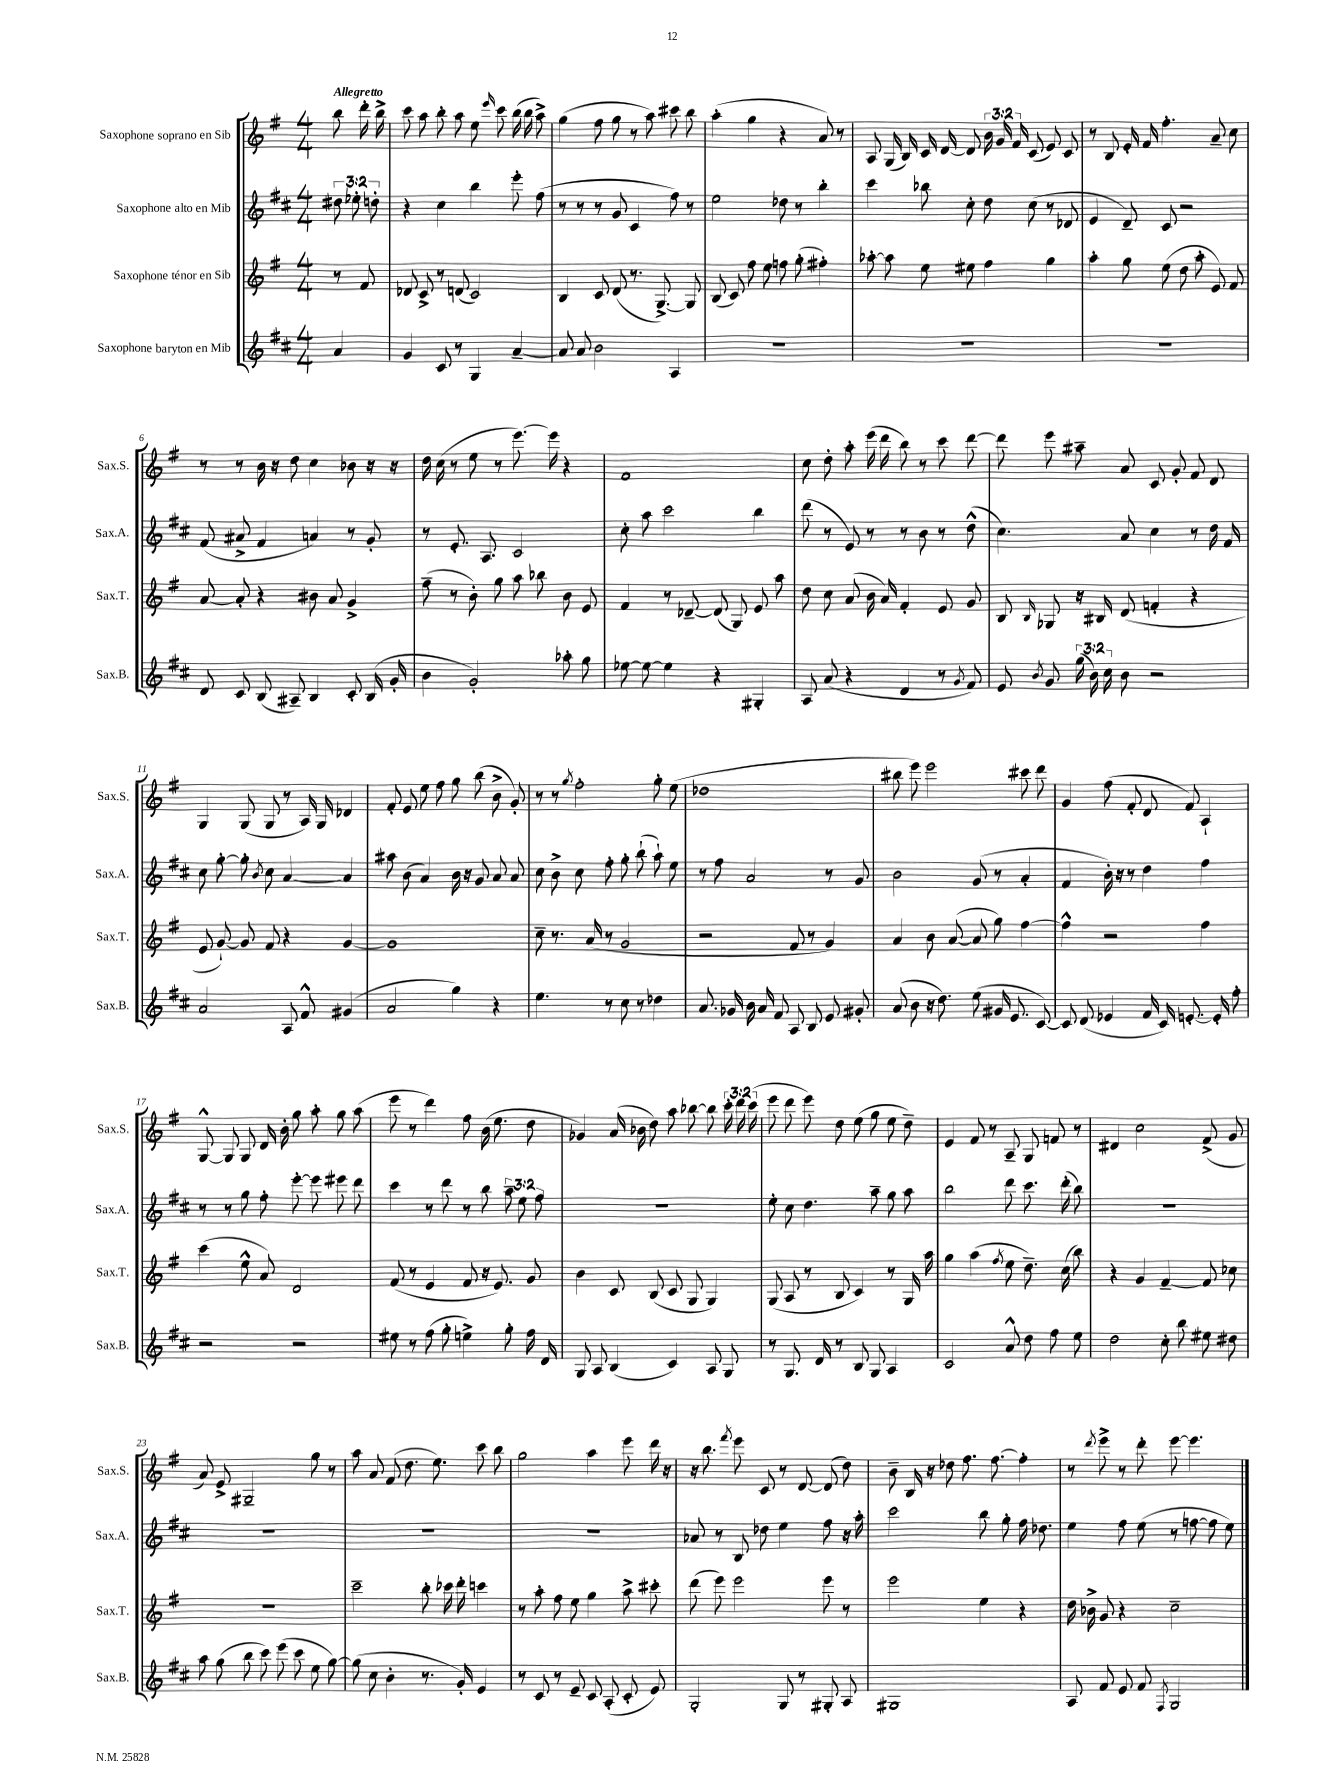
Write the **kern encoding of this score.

**kern	**kern	**kern	**kern
*staff4	*staff3	*staff2	*staff1
*clefG2	*clefG2	*clefG2	*clefG2
*k[f#c#]	*k[f#]	*k[f#c#]	*k[f#]
*M4/4	*M4/4	*M4/4	*M4/4
4a	8r	12dd#	8bb
.	.	12ee-'	.
.	8f#	.	16ddd'
.	.	12dd'	.
.	.	.	16bb^
=	=	=	=
4g	8d-	4r	8ccc
.	8c^	.	8aa
8c#	8r	4cc#	8bb'
8r	(8d	.	8aa
4G	2c)	4bb	8ee
.	.	.	16qqeee
.	.	.	8ccc
[4a~	.	8eee'	(16bb
.	.	.	16bb
.	.	(8ff#	8aa^)
=	=	=	=
8a]	4B	8r	(4gg
8a	.	8r	.
2b	8c	8r	8ff#
.	(8d	8g	8gg
.	8.r	4c#	8r
.	.	.	8aa)
.	[8.G^)	.	.
4A	.	8ff#)	8ccc#
.	8G]	8r	8bb
=	=	=	=
1r	(8B	2ee	(4aa'
.	8c)	.	.
.	8ff#	.	4gg
.	8ee	.	.
.	8ff	8dd-	4r
.	(8gg'	8r	.
.	4ff#')	4bb'	8a)
.	.	.	8r
=	=	=	=
1r	[8aa-'	4ccc#	8A
.	8aa-]	.	(16G
.	.	.	16B)
.	8ee	8bb-	16c
.	.	.	[16d
.	8ee#	8cc#'	8d]
.	4ff#	8dd	24b
.	.	.	24g
.	.	.	24f#
.	.	(8cc#	(8c
.	4gg	8r	8e)
.	.	8d-	8c
=	=	=	=
1r	4aa'	4e	8r
.	.	.	8B
.	8gg	8d~)	16e'
.	.	.	16f#
.	(8ee	8c#	4.ff#'
.	8dd	2r	.
.	8aa'	.	.
.	8e)	.	8a~
.	8f#	.	8cc
=	=	=	=
8d	[8a	(8f#	8r
8c#	8a']	8a#^	8r
(8B	4r	4f#	16b
.	.	.	16r
8A#~)	.	.	8dd
4B	8b#	4a)	4cc
.	8a	.	.
8c#'	4g^	8r	8b-
(16B	.	8g'	16r
16g'	.	.	16r
=	=	=	=
4b	(8ff#~	8r	16dd
.	.	.	(16cc
.	8r	8.e'	8r
2g')	8b')	.	8ee
.	.	8.A	.
.	8gg	.	8r
.	8aa	2c#	[8.eee)
.	8bb-	.	.
.	.	.	16eee]
8aa-'	8b	.	4r
8gg	8e	.	.
=	=	=	=
[8ee-	4f#	8cc#'	1f#
8ee-_	.	8aa	.
4ee-]	8r	2ccc#	.
.	[8d-~	.	.
4r	(8d-]	.	.
.	8G)	.	.
4G#'	8e	4bb	.
.	8aa	.	.
=	=	=	=
8A	8dd	(8ddd	8cc
(8a	8cc	8r	8dd'
4r	(8a	8e)	8aa'
.	16b	8r	(16eee
.	16a)	.	16ddd
4d	4f#'	8r	8bb)
.	.	8b	8r
8r	8e	8r	8ccc
8qg	.	.	.
8f#)	8g	(8dd^^	[8ddd
=	=	=	=
8e	8B	4.cc#)	8ddd]
8qb	16qqB	.	.
8g	8G-	.	8eee
(24gg	16r	.	8aa#~
24b)	.	.	.
.	16B#	.	.
24cc#	.	.	.
8b	(8d	8a	8a
2r	4f'	4cc#	8c
.	.	.	8g'
.	4r	8r	8f#
.	.	16dd	8d
.	.	16f#	.
=	=	=	=
2a	8e	8cc#	4G
.	[8g`)	[8gg'	.
.	8g]	8gg']	(8G
.	.	8qb	.
.	8f#	8cc#	8G
8A	4r	[4a	8r
8f#^^	.	.	16A)
.	.	.	16G
(4g#	[4g	4a]	4d-
=	=	=	=
2a	1g]	8aa#	8f#'
.	.	(8b	8e
.	.	4a)	8ee
.	.	.	8ff#
4gg)	.	16b	8gg
.	.	16r	.
.	.	8g	(8bb
4r	.	8a	8b^
.	.	8a	8g')
=	=	=	=
4.ee	8cc~	8cc#	8r
.	8.r	8b^	8r
.	.	.	8qgg
.	.	8cc#	2ff#'
.	(16a	.	.
8r	8r	8ff#'	.
8cc#	2g	8gg'	.
8r	.	(8bb`	.
4dd-	.	8aa`)	8gg'
.	.	8ee	(8ee
=	=	=	=
8.a	2r	8r	1dd-
.	.	8ff#	.
16g-	.	.	.
16b	.	2a	.
16a	.	.	.
8f#	.	.	.
8A	8f#	.	.
8B	8r	.	.
8e	4g)	8r	.
8g#'	.	8g	.
=	=	=	=
(8a	4a	2b	8bb#
8b	.	.	8eee)
16r	8b	.	2eee
8.dd)	.	.	.
.	([8a	.	.
(8ee	8a]	(8g	.
16g#	8gg)	8r	.
8.e	.	.	.
.	[4ff#	4a'	8ccc#
[8c#)	.	.	8ddd
=	=	=	=
8c#]	4ff#^^]	4f#	4g
(8d	.	.	.
4e-	2r	16b')	(8ff#
.	.	16r	.
.	.	8r	8f#'
16f#	.	4dd	8d
16c#)	.	.	.
[8.e'	.	.	8f#)
.	4ff#	4ff#	4A`
16e']	.	.	.
8ff#'	.	.	.
=	=	=	=
2r	(4ccc	8r	[8G^^
.	.	8r	8G]
.	8ee^^	8gg	8G
.	8a)	8ff#'	16d
.	.	.	16b'
2r	2d	[8eee'	8gg
.	.	8eee]	8aa'
.	.	8eee#	8gg
.	.	8ddd	(8aa
=	=	=	=
8ee#	(8f#	4ccc#	8eee
8r	8r	.	8r
(8ff#	4e	8r	4ddd)
8gg'	.	8ddd	.
4ee^)	8f#	8r	8ff#
.	16r	8bb	(16b
.	8.e)	.	8.ee
8gg'	.	12aa~	.
.	.	12ee	.
16ff#	8g	.	8dd
.	.	12ff#	.
16d	.	.	.
=	=	=	=
8G	4b	1r	4g-)
8A	.	.	.
(4B	8c	.	(16a
.	.	.	16b-
.	(8B	.	8dd)
4c#)	8c	.	8aa
.	8G	.	[8bb-
8A	4G)	.	8bb-]
8G	.	.	24ccc'
.	.	.	24ddd
.	.	.	(24ccc
=	=	=	=
8r	(8G	8ee'	8eee
8.G	8A	8cc#	8ddd
.	8r	4.dd	8eee)
16d	.	.	.
8r	8B	.	8dd
8B	4c)	.	(8ee
8G	.	8aa~	8gg
4A	8r	8gg	8ee
.	16G	8aa	8dd~)
.	16aa	.	.
=	=	=	=
2c#	4gg	2bb	4e
.	(4aa	.	8f#
.	.	.	8r
.	8qff#	.	.
8a^^	8ee	8ddd	8A~
8dd	8.dd~)	8.ccc#	8G
8ff#	.	.	8f
.	(16cc	(16ddd'	.
8ee	8bb)	8bb)	8r
=	=	=	=
2dd	4r	1r	4d#
.	4g	.	2cc
8cc#'	[4f#~	.	.
8bb	.	.	.
8ee#	8f#]	.	(8f#^
8dd#	8cc-	.	8g
=	=	=	=
8aa	1r	1r	8a)
(8gg	.	.	8e^
8bb	.	.	2G#~
8ccc#)	.	.	.
(8eee	.	.	.
8ccc#	.	.	.
8ee	.	.	8gg
[8gg)	.	.	8r
=	=	=	=
(8gg]	2ccc~	1r	8aa
8cc#	.	.	8a
4b'	.	.	(8f#
.	.	.	8.dd
8.r	8bb'	.	.
.	.	.	8.ee)
.	16ccc-	.	.
16g')	16ddd'	.	.
4e	4ccc	.	8ccc
.	.	.	8bb
=	=	=	=
8r	8r	1r	2gg
8c#	8aa'	.	.
8r	8ff#	.	.
8e~	8ee	.	.
8c#	4gg	.	4aa
(8A'	.	.	.
8c#'	8aa^	.	8eee
8e)	8ccc#'	.	16ddd
.	.	.	16r
=	=	=	=
2G'	(8ddd	8a-	16r
.	.	.	8.bb
.	8eee)	8r	.
.	.	.	8qfff#
.	2eee	8B	8eee
.	.	8dd-	8c
8G	.	4ee	8r
8r	.	.	[8d
8G#'	8eee	8ff#	(8d]
8A	8r	16r	8dd)
.	.	16aa'	.
=	=	=	=
1G#	2eee	2ccc#	8b~
.	.	.	16B
.	.	.	16r
.	.	.	8dd-
.	.	.	8.ff#
.	4ee	8bb	.
.	.	.	[8.ff#
.	.	8gg'	.
.	4r	16ff#	4ff#']
.	.	8.dd-	.
=	=	=	=
8A	16dd	4ee	8r
.	16b-^	.	.
.	.	.	8qddd
8f#	8g	.	8eee^
8e	4r	8ff#	8r
8f#	.	(8ee	8ddd'
8qF#	.	.	.
2G	2cc~	8r	[8eee
.	.	[8ff	4.eee]
.	.	8ff]	.
.	.	8ee)	.
==	==	==	==
*-	*-	*-	*-
